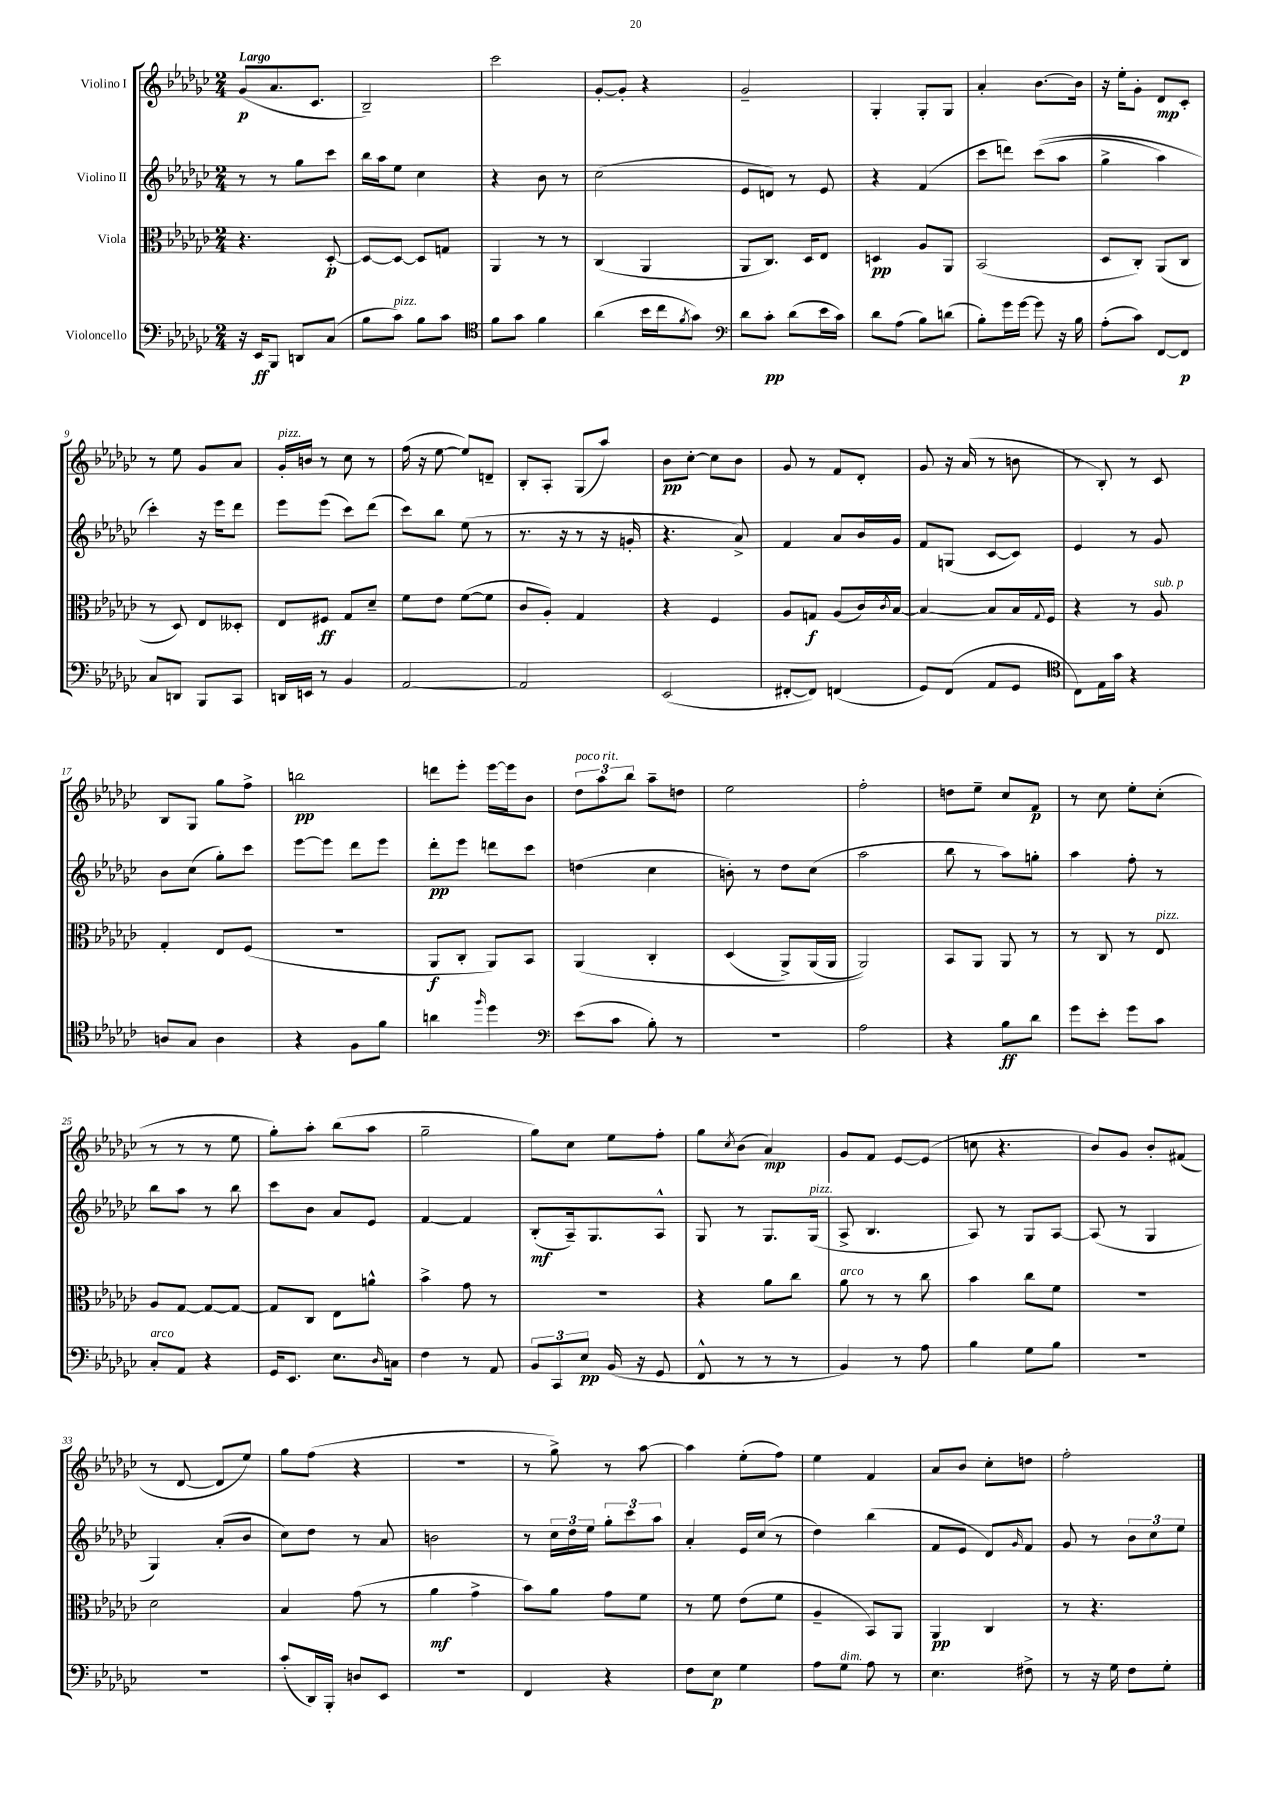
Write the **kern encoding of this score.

**kern	**kern	**kern	**kern
*staff4	*staff3	*staff2	*staff1
*clefF4	*clefC3	*clefG2	*clefG2
*k[b-e-a-d-g-c-]	*k[b-e-a-d-g-c-]	*k[b-e-a-d-g-c-]	*k[b-e-a-d-g-c-]
*M2/4	*M2/4	*M2/4	*M2/4
16r	4.r	8r	(8g-
16EE-	.	.	.
8BBB-	.	8r	8.a-
8DD	.	8gg-	.
.	.	.	8.c-
(8C-	[8D-'	8ccc-	.
=	=	=	=
8B-	8D-_	16bb-	2B-~)
.	.	16aa-	.
8c-)	8D-_	8ee-	.
8B-	8D-]	4cc-	.
8c-	8G	.	.
=	=	=	=
*clefC4	*	*	*
8f	4AA-	4r	2ccc-
8g-	.	.	.
4f	8r	8b-	.
.	8r	8r	.
=	=	=	=
(4a-	(4C-	(2cc-	[8g-'
.	.	.	8g-']
16b-	4AA-	.	4r
16cc-	.	.	.
8qf	.	.	.
8g-)	.	.	.
=	=	=	=
*clefF4	*	*	*
8d-	8AA-	8e-	2g-~
8c-'	8.C-)	8d)	.
(8d-	.	8r	.
.	16D-	.	.
16e-	8E-	8e-	.
16c-)	.	.	.
=	=	=	=
8d-	4D	4r	4G-'
(8A-	.	.	.
8B-)	8A-	(4f	8G-'
(8d	8AA-	.	8G-
=	=	=	=
8B-')	(2BB-	8ccc-	4a-'
16g-	.	8ddd)	.
[16g-	.	.	.
8g-]	.	&((8ccc-	[8.b-
16r	.	8aa-	.
16B-	.	.	16b-]
=	=	=	=
(8A-'	8D-	4gg-^	16r
.	.	.	16ee-'
8c-)	8C-')	.	8g-'
[8FF	(8AA-	4aa-)	8d-
8FF]	8C-	.	8c-'
=	=	=	=
8C-	8r	4ccc-'&)	8r
8DD	8D-)	.	8ee-
8BBB-	8E-	16r	8g-
.	.	16eee-	.
8CC-	8D--'	8ddd-	8a-
=	=	=	=
16DD	8E-	8eee-	16g-'
16EE	.	.	16b
8r	8F#	(8eee-	8r
4BB-	8G-	8ccc-)	8cc-
.	8d-~	(8ddd-	8r
=	=	=	=
[2AA-	8f	8ccc-)	(16ff
.	.	.	16r
.	8e-	8bb-	[8ee-
.	([8f	(8ee-	8ee-])
.	8f]	8r	8d~
=	=	=	=
2AA-]	8c-	8.r	8B-'
.	8A-')	.	8A-'
.	.	16r	.
.	4G-	8r	(8G-
.	.	16r	8aa-)
.	.	16g'	.
=	=	=	=
(2EE-	4r	4.r	8b-
.	.	.	[8cc-'
.	4F	.	8cc-]
.	.	8a-^)	8b-
=	=	=	=
[8FF#'	8A-	4f	8g-
8FF#])	8G	.	8r
(4FF	(8A-	8a-	8f
.	16c-)	16b-	8d-'
.	8qc-	.	.
.	[16B-	16g-	.
=	=	=	=
8GG-)	4B-_	8f	8g-
(8FF	.	(8G	16r
.	.	.	(16a-
8AA-	8B-]	[8c-	8r
8GG-	16B-	8c-])	8b
.	8qqG-	.	.
.	16F	.	.
=	=	=	=
*clefC4	*	*	*
8C-)	4r	4e-	8r
16E-	.	.	8B-')
16g-	.	.	.
4r	8r	8r	8r
.	8A-	8g-	8c-
=	=	=	=
8A	4G-'	8b-	8B-
8G-	.	(8cc-	8G-
4A	8E-	8gg-')	8gg-
.	(8F	8ccc-	8ff^
=	=	=	=
4r	2r	[8eee-	2bb
.	.	8eee-]	.
8F	.	8ddd-	.
8f	.	8eee-	.
=	=	=	=
4a	8AA-	8ddd-'	8ddd
.	8C-'	8eee-	8eee-'
16qqff	.	.	.
4dd-	8AA-)	8ddd	[16eee-
.	.	.	16eee-]
.	8BB-	8ccc-	8b-
=	=	=	=
*clefF4	*	*	*
(8e-	&(4AA-	(4dd	12dd-
.	.	.	12aa-
8c-	.	.	.
.	.	.	12bb-
8B-')	4C-'	4cc-	8aa-~
8r	.	.	8dd
=	=	=	=
2r	(4D-	8b')	2ee-
.	.	8r	.
.	8AA-^)	8dd-	.
.	(16AA-	(8cc-	.
.	16AA-	.	.
=	=	=	=
2A-	2AA-)&)	2aa-	2ff'
=	=	=	=
4r	8BB-	8bb-	8dd
.	8AA-	8r	8ee-~
8B-	8AA-	8aa-)	8cc-
8d-	8r	8gg'	8f
=	=	=	=
8g-	8r	4aa-	8r
8e-'	8C-	.	8cc-
8g-	8r	8ff'	8ee-'
8c-	8E-	8r	(8cc-'
=	=	=	=
8C-'	8A-	8bb-	8r
8AA-	[8G-	8aa-	8r
4r	8G-_	8r	8r
.	8G-_	8bb-	8ee-
=	=	=	=
16GG-	8G-]	8ccc-	8gg-')
8.EE-	.	.	.
.	8C-	8b-	8aa-'
8.E-	8E-	8a-	(8bb-
.	8a^^	8e-	8aa-
16qqD-	.	.	.
16C	.	.	.
=	=	=	=
4F	4b-^	[4f	2gg-~
8r	8g-	4f]	.
8AA-	8r	.	.
=	=	=	=
12BB-	2r	(8B-'	8gg-)
12CC-	.	.	.
.	.	16A-~)	8cc-
12E-	.	.	.
.	.	8.G-	.
(16BB-	.	.	8ee-
16r	.	.	.
8GG-	.	8A-^^	8ff'
=	=	=	=
8FF^^	4r	8G-	8gg-
.	.	.	8qcc-
8r	.	8r	(8b-
8r	8a-	8.G-	4a-)
8r	8cc-	.	.
.	.	(16G-	.
=	=	=	=
4BB-)	8a-	8A-^	8g-
.	8r	4.B-	8f
8r	8r	.	[8e-
8A-	8cc-	.	(8e-]
=	=	=	=
4B-	4b-	8A-)	8cc
.	.	8r	4.r
8G-	8cc-	8G-	.
8B-	8f	[8A-	.
=	=	=	=
2r	2r	(8A-]	8b-)
.	.	8r	8g-
.	.	4G-	8b-'
.	.	.	(8f#
=	=	=	=
2r	2d-	4G-)	8r
.	.	.	[8d-
.	.	(8a-'	8d-]
.	.	8b-	8ee-)
=	=	=	=
(8c-'	4B-	8cc-)	8gg-
16DD-)	.	8dd-	(8ff
16BBB-'	.	.	.
8D	(8g-	8r	4r
8EE-	8r	8a-	.
=	=	=	=
2r	4a-	2b	2r
.	4g-^	.	.
=	=	=	=
4FF	8b-)	8r	8r
.	8a-	24cc-	8gg-^)
.	.	24dd-	.
.	.	24ee-	.
4r	8g-	12gg-'	8r
.	.	12ccc-	.
.	8f	.	[8aa-
.	.	12aa-	.
=	=	=	=
8F	8r	4a-'	4aa-]
8E-	8f	.	.
4G-	(8e-	16e-	(8ee-'
.	.	(16cc-	.
.	8f	8r	8ff)
=	=	=	=
8A-	4A-~	4dd-)	4ee-
8G-	.	.	.
8A-	8BB-)	(4bb-	4f
8r	8AA-	.	.
=	=	=	=
4.E-	4AA-	8f	8a-
.	.	8e-	8b-
.	4C-	8d-)	8cc-'
.	.	16qqg-	.
8F#^	.	8f	8dd
=	=	=	=
8r	8r	8g-	2ff'
16r	4.r	8r	.
16G-	.	.	.
8F	.	12b-	.
.	.	12cc-	.
8G-'	.	.	.
.	.	12ee-	.
==	==	==	==
*-	*-	*-	*-
